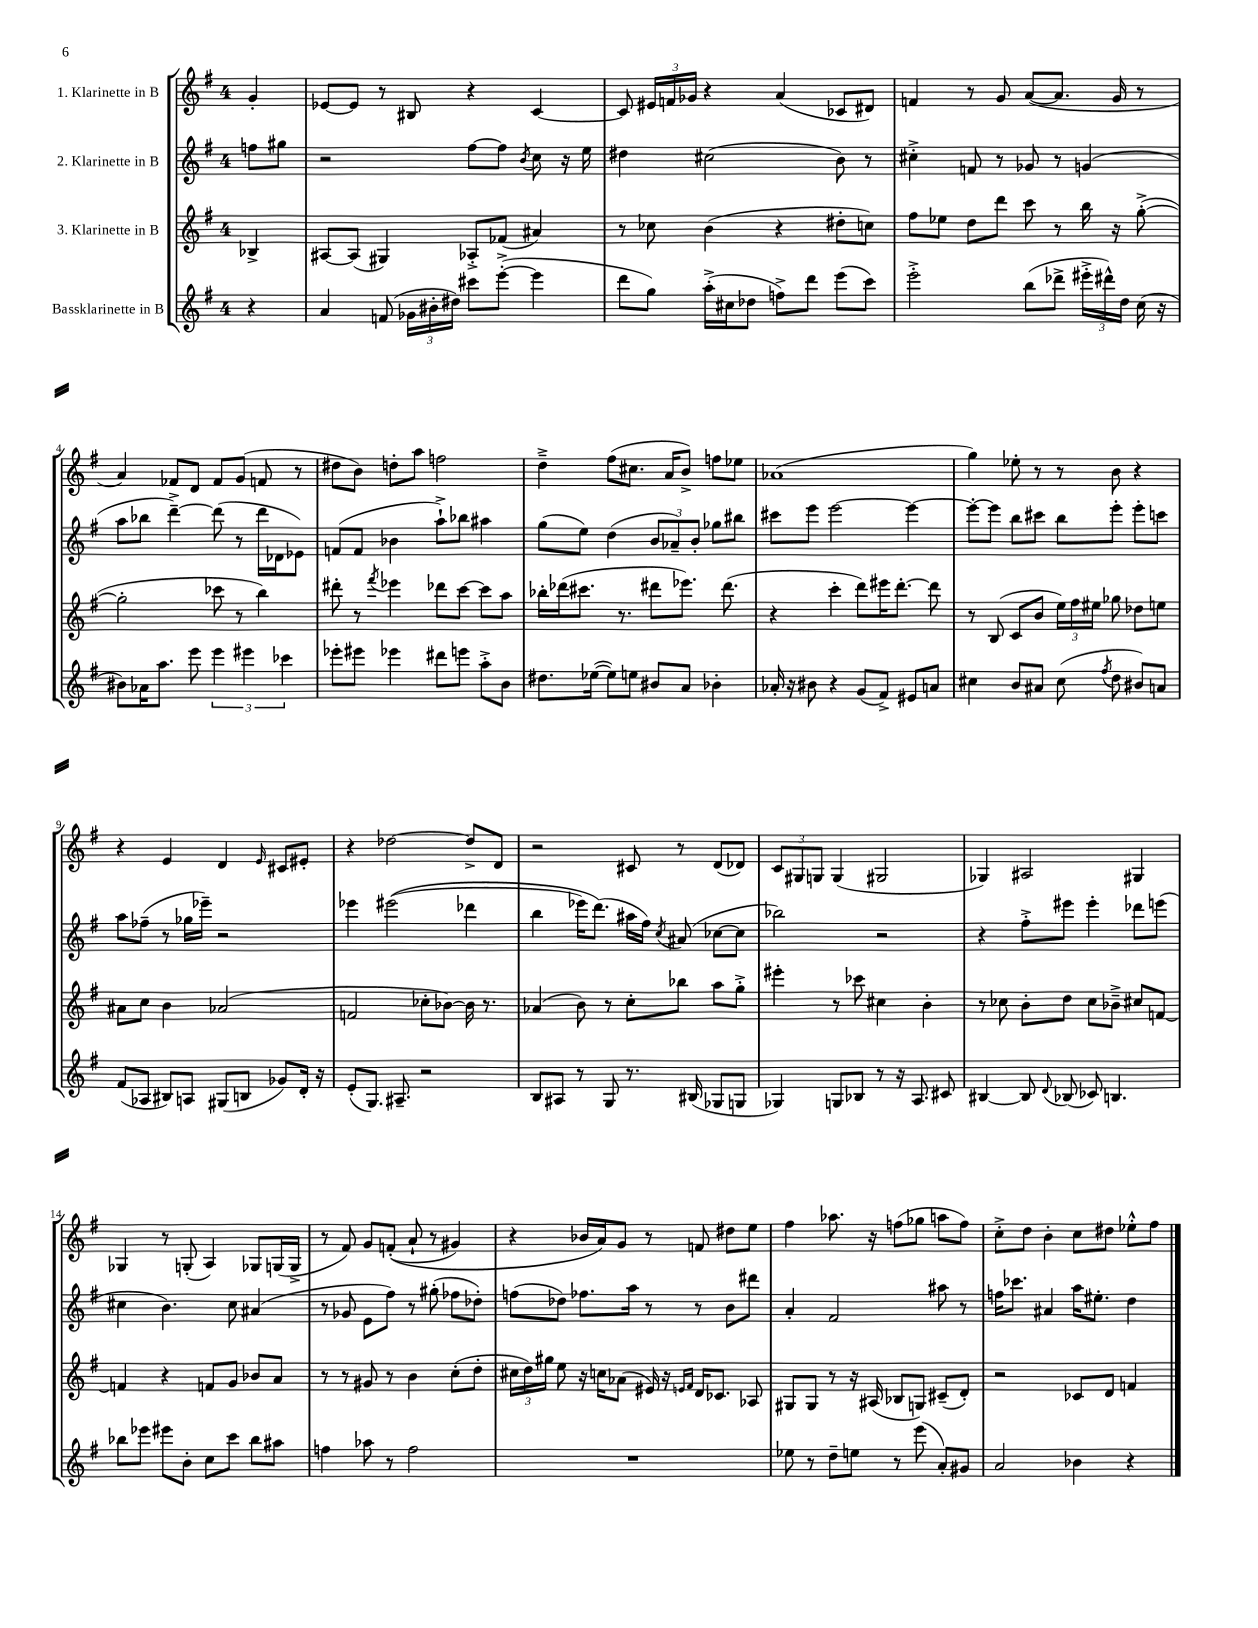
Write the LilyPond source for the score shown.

<<
\new StaffGroup <<
\new Staff = "s0" \with { instrumentName = "1. Klarinette in B" } {
    \clef treble \key g \major \once \override Staff.TimeSignature.style = #'single-digit \time 4/4 \partial 4
    \autoBeamOff g'4-. |
    ees'8[~ ees'8] r8 bis8 r4 c'4~ |
    c'8 \tuplet 3/2 { eis'16[ f'16 ges'16] } r4 a'4( ces'8[ dis'8]) |
    f'4 r8 g'8 a'8[~( a'8.] g'16 r8 |
    a'4) fes'8[ d'8] fes'8[ g'8]( f'8 r8 |
    dis''8[ b'8]) d''8[-. a''8] f''2 |
    d''4---> fis''8[( cis''8.] a'16[ b'8]->) f''8[ ees''8] |
    aes'1( |
    g''4) ees''8-. r8 r8 b'8 r4 |
    r4 e'4 d'4 \grace { e'16 } cis'8[ eis'8]-. |
    r4 des''2~ des''8[-> d'8] |
    r2 cis'8 r8 d'8[( des'8]) |
    \tuplet 3/2 { c'8[ gis8 g8] } g4( gis2 |
    ges4) ais2 gis4 |
    ges4 r8 g8-.( a4) ges8[ g16( g16]-> |
    r8 fis'8) g'8[ f'8]-.(\( a'8-! r8 gis'4) |
    r4 bes'16[ a'16\) g'8] r8 f'8 dis''8[ e''8] |
    fis''4 aes''8. r16 f''8[( ges''8] a''8[ f''8]) |
    c''8[-.-> d''8] b'4-. c''8[ dis''8] ees''8[-.-^ fis''8] \bar "|." |
}
\new Staff = "s1" \with { instrumentName = "2. Klarinette in B" } {
    \clef treble \key g \major \once \override Staff.TimeSignature.style = #'single-digit \time 4/4 \partial 4
    \autoBeamOff f''8[ gis''8] |
    r2 fis''8[~ fis''8] \acciaccatura { b'8 } c''8 r16 e''16 |
    dis''4 cis''2( b'8) r8 |
    cis''4-.-> f'8 r8 ges'8 r8 g'4( |
    a''8[ bes''8] d'''4~--->) d'''8( r8 d'''16[ des'16 ees'8]) |
    f'8[( f'8] bes'4 a''8[-!->) bes''8] ais''4 |
    g''8[( e''8]) d''4( \tuplet 3/2 { b'8[ aes'8--) b'8]-. } ges''8[ bis''8] |
    cis'''8[ e'''8] e'''2~ e'''4~ |
    e'''8[~-. e'''8] b''8[ cis'''8] b''8[ e'''8]-. e'''8[-. c'''8] |
    a''8[ fes''8]--( r8 ges''16[ ees'''16]--) r2 |
    ees'''4 eis'''2(\( des'''4 |
    b''4 ees'''16[) d'''8.](\) ais''16[ fis''16]) \acciaccatura { c''8 } ais'8( ces''8[~ ces''8] |
    bes''2) r2 |
    r4 fis''8[-.-> eis'''8] eis'''4-. des'''8[ e'''8]( |
    cis''4 b'4.) cis''8 ais'4( |
    r8 ges'8 e'8[ fis''8]) r8 gis''8-.( fes''8[ des''8]-.) |
    f''8[( des''8]) fes''8.[ a''16] r8 r8 b'8[ dis'''8] |
    a'4-. fis'2 ais''8 r8 |
    f''16[ ces'''8.] ais'4 a''16[ eis''8.]-. d''4 \bar "|." |
}
\new Staff = "s2" \with { instrumentName = "3. Klarinette in B" } {
    \clef treble \key g \major \once \override Staff.TimeSignature.style = #'single-digit \time 4/4 \partial 4
    \autoBeamOff bes4-> |
    ais8[~ ais8]( gis4) aes8[-.-> fes'8]( ais'4) |
    r8 ces''8 b'4( r4 dis''8[-. c''8]) |
    fis''8[ ees''8] d''8[ d'''8] c'''8 r8 b''16 r16 g''8~-.->( |
    g''2-. ces'''8 r8 b''4) |
    dis'''8-. r8 \acciaccatura { fis'''8 } ees'''4 des'''8[ c'''8]~ c'''8[ a''8] |
    bes''16[-. des'''16( cis'''8.] r8. dis'''8[ ees'''8.]) dis'''8.( |
    r4 c'''4-. d'''8[) eis'''16 d'''8.]~-. d'''8 |
    r8 b8( c'8[ b'8] \tuplet 3/2 { e''16[) fis''16 eis''16] } ges''8 des''8[ e''8] |
    ais'8[ c''8] b'4 aes'2( |
    f'2 ces''8[-. bes'8]~) bes'16 r8. |
    aes'4( b'8) r8 c''8[-. bes''8] a''8[ g''8]-.-> |
    eis'''4-. r8 ces'''8 cis''4 b'4-. |
    r8 ces''8 b'8[-. d''8] ces''8[ bes'8]---> cis''8[ f'8]~ |
    f'4 r4 f'8[ g'8] bes'8[ a'8] |
    r8 r8 gis'8 r8 b'4 c''8[-.( d''8]-. |
    \tuplet 3/2 { cis''16[ d''16) gis''16] } e''8 r16 c''16[ aes'8]( eis'16) r16 \grace { e'16[ fis'16] } d'16[ ces'8.] aes8 |
    gis8[ gis8] r8 r16 ais16( bes8[ g8]) cis'8[--( d'8]-.) |
    r2 ces'8[ d'8] f'4 \bar "|." |
}
\new Staff = "s3" \with { instrumentName = "Bassklarinette in B" } {
    \clef treble \key g \major \once \override Staff.TimeSignature.style = #'single-digit \time 4/4 \partial 4
    \autoBeamOff r4 |
    a'4 f'8( \tuplet 3/2 { ges'16[ bis'16-. dis''16]) } cis'''8[ e'''8]~-.->( e'''4 |
    d'''8[ g''8]) a''16[-.->( cis''16 des''8] f''8[->) d'''8] e'''8[( c'''8]) |
    e'''2-.-> b''8[( des'''8]-> \tuplet 3/2 { eis'''16[-.-> dis'''16-^) d''16] } c''16( r16 |
    bis'8[) aes'16 a''8.] e'''8 \tuplet 3/2 { e'''4 eis'''4 ces'''4 } |
    ees'''8[-. eis'''8] ees'''4 dis'''8[ e'''8] a''8[-.-> b'8] |
    dis''8.[ ees''16]~( ees''8[) e''8] bis'8[ a'8] bes'4-. |
    aes'16-. r16 bis'8 r4 g'8[( fis'8]->) eis'8[ a'8] |
    cis''4 b'8[ ais'8] cis''8( \acciaccatura { fis''8 } d''8 bis'8[) a'8] |
    fis'8[( aes8] bis8[) a8] gis8[( b8] ges'8[) d'16]-. r16 |
    e'8[-.( g8.]) ais8.-- r2 |
    b8[ ais8] r8 g8 r8. bis16( ges8[ g8] |
    ges4) g8[ bes8] r8 r16 a8. cis'8 |
    bis4~ bis8 \appoggiatura { d'8 } bes8( ces'8) b4. |
    bes''8[ ees'''8] eis'''8[ b'8]-. c''8[ c'''8] bes''8[ ais''8] |
    f''4 aes''8 r8 f''2 |
    R1 |
    ees''8 r8 d''8[-- e''8] r8 e'''8( a'8[-.) gis'8] |
    a'2 bes'4 r4 \bar "|." |
}
>>
>>
